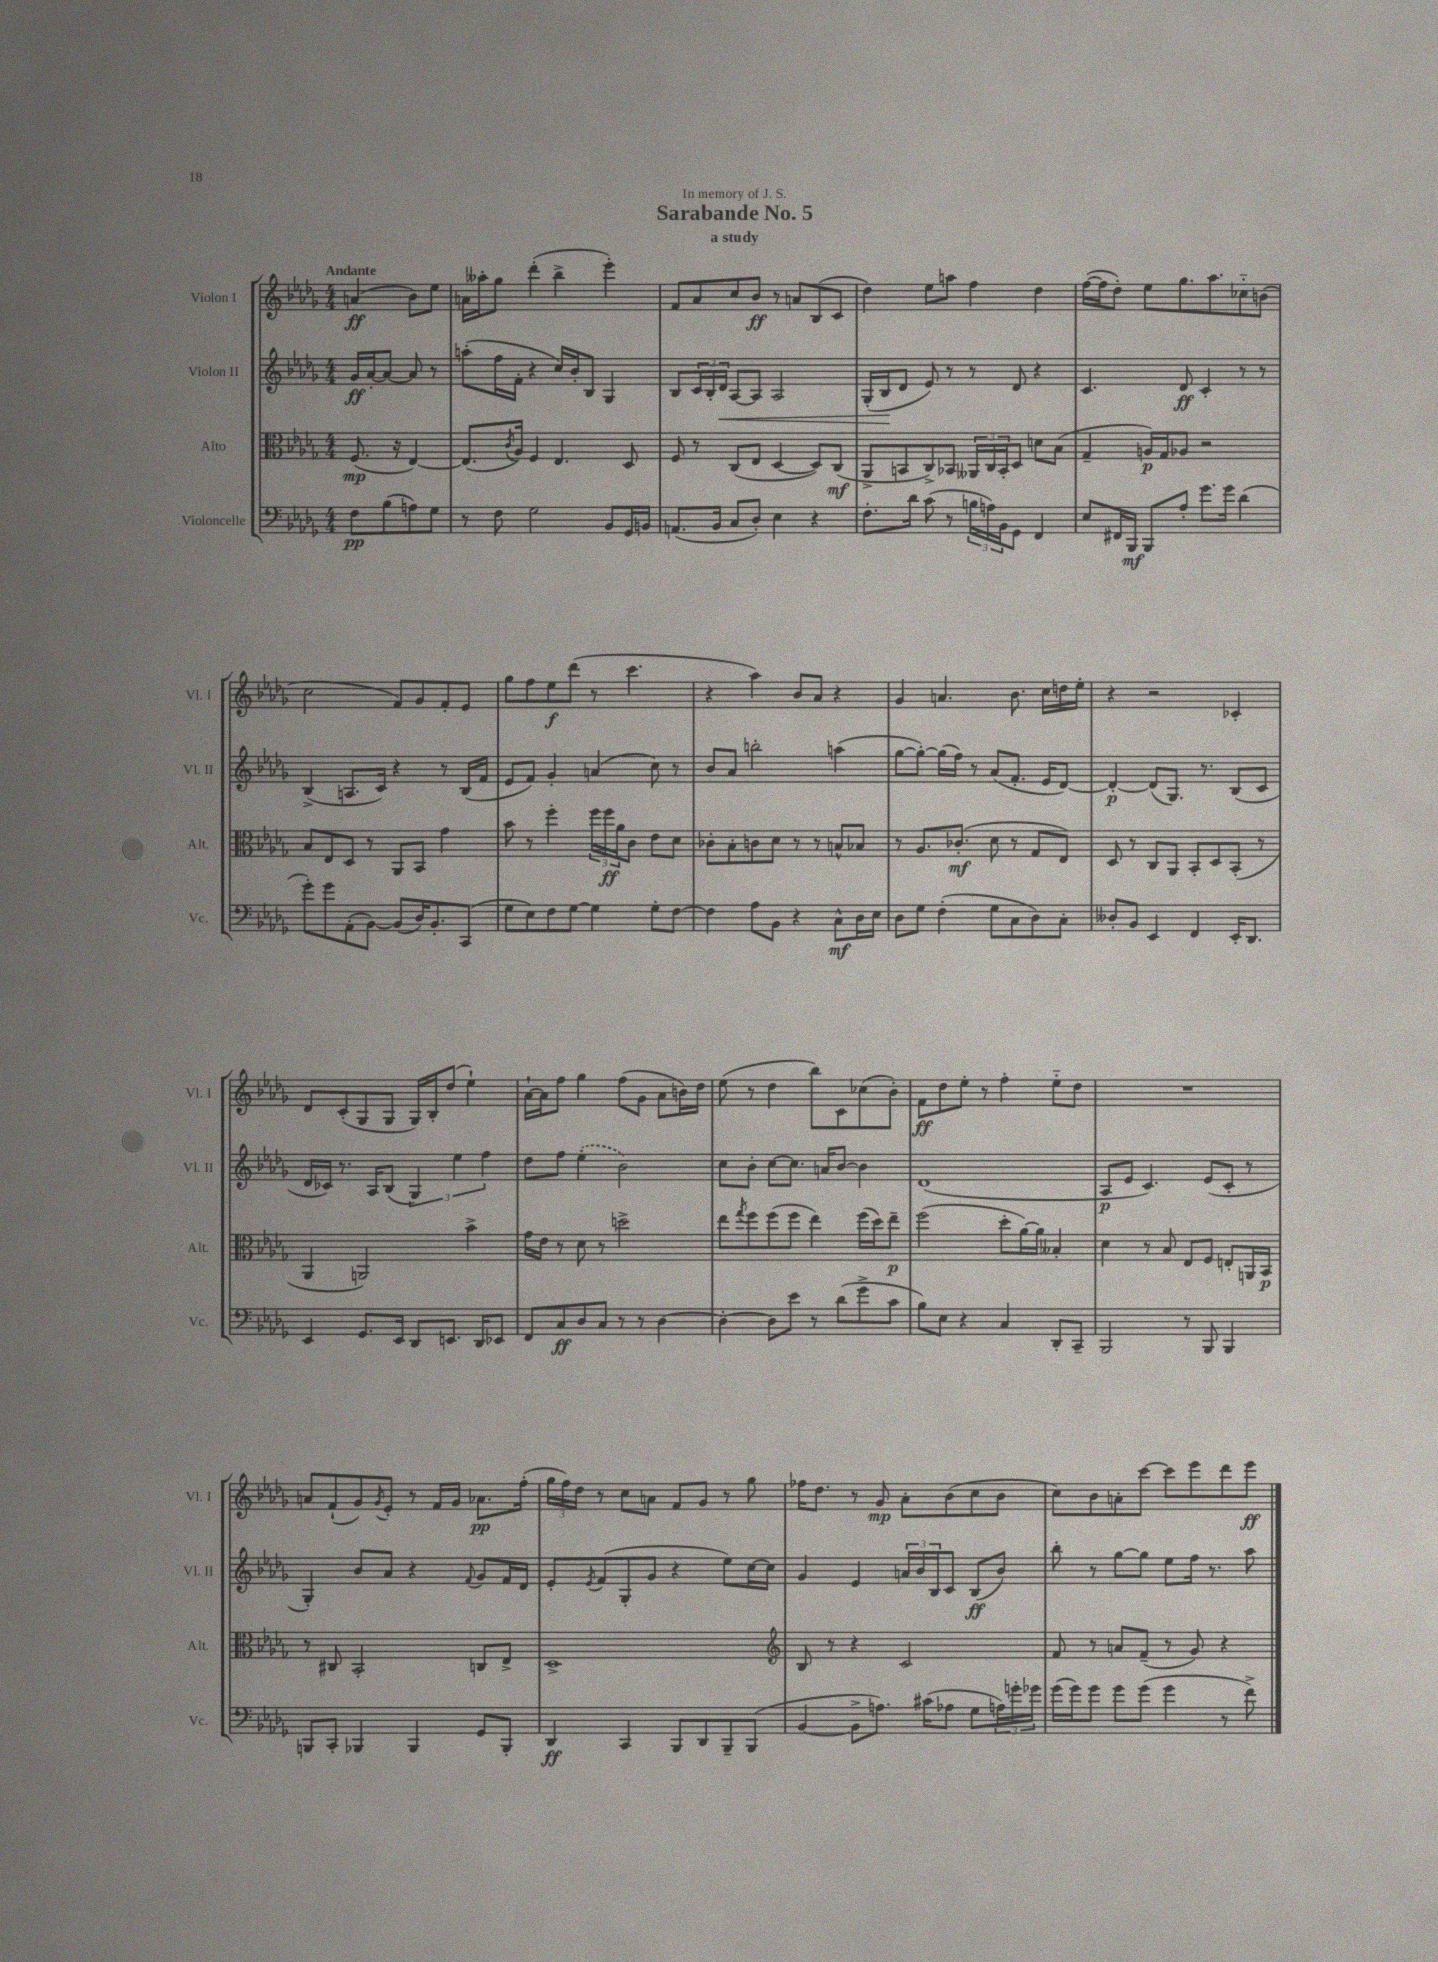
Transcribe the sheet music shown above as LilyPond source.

\header { title = "Sarabande No. 5" subtitle = "a study" dedication = "In memory of J. S." }
<<
\new StaffGroup <<
\new Staff = "s0" \with { instrumentName = "Violon I" shortInstrumentName = "Vl. I" } {
    \clef treble \key des \major \numericTimeSignature \time 4/4 \partial 2 \tempo "Andante"
    a'4\ff( bes'8) ees''8 |
    a'16 aeses''16-. ges''8 des'''4-.( bes''4-> ees'''4-.) |
    f'8 aes'8 c''8 bes'8\ff r8 a'8 bes8( c'8 |
    des''4) ees''8 a''8 f''4 des''4 |
    f''16~( f''16 des''8-.) ees''8 ges''8. aes''8. ces''8-_ b'8( |
    c''2 f'8) ges'8 f'8-. ees'8 |
    ges''8 f''8 ees''8\f des'''8( r8 c'''4. |
    r4 aes''4) bes'8 aes'8 r4 |
    ges'4 a'4. bes'8. c''16 d''16 ees''16-. |
    r4 r2 ces'4-. |
    des'8 c'8-.( ges8 ges8 ges16) bes16-. des''8( ees''4-!) |
    aes'16~-! aes'16 f''8 ges''4 f''8( ges'8 aes'8 b'16) des''16 |
    ees''8( r8 des''4 bes''8) c'8 ces''8( bes'8-.) |
    f'8\ff des''8 ees''8-. r8 f''4-. ees''8-_ des''8 |
    R1 |
    a'8 f'8-!( ges'8) \acciaccatura { ges'8 } ees'8-. r8 f'16 ges'16 aes'8.\pp f''16-.( |
    \tuplet 3/2 { ges''16 f''16) des''16 } r8 c''8 a'8 f'8 ges'8 r8 ges''8 |
    fes''16 des''8. r8 ges'8\mp aes'8-. bes'8( c''8 bes'8 |
    c''8) bes'8 a'8-. c'''8~ c'''8 ees'''8 des'''8 ees'''8\ff \bar "|." |
}
\new Staff = "s1" \with { instrumentName = "Violon II" shortInstrumentName = "Vl. II" } {
    \clef treble \key des \major \numericTimeSignature \time 4/4 \partial 2
    ges'16\ff aes'16~-. aes'8~ aes'8 r8 |
    a''8-.( f''16 f'16-. r4 c''16) bes'16-. bes8 ges4 |
    bes8 \tuplet 3/2 { c'16 bes16-. des'16\< } aes8~ aes8 aes2 |
    ges16-.( bes16\! des'8 ees'8) r8 r8 des'8 r4 |
    c'4. des'8\ff c'4-. r8 r8 |
    bes4->( a8. c'16) r4 r8 bes16( f'16 |
    ees'8 f'8) ges'4-. a'4( c''8) r8 |
    bes'8 aes'8 b''2-. a''4( |
    ges''8~ ges''8~-.) ges''16( f''16) r8 aes'8( f'8.-. ees'16 des'8~) |
    des'4~-.\p des'8( ges8.) r8. bes8( c'8 |
    des'16 ces'16) r8. aes16 bes8( \tuplet 3/2 { ges4) ees''4 f''4 } |
    des''8 f''8 \once \slurDashed ees''4-.( bes'2) |
    c''8 bes'8-. c''8~ c''8. a'16 bes'8~ bes'4 |
    des'1( |
    aes8\p ees'8 c'4.) ees'8( c'8-. r8 |
    ges4-.) bes'8 aes'8 r4 \appoggiatura { f'8 } ges'8 f'16 des'16 |
    ees'8-. \acciaccatura { ees'8 } f'8( ges8-. ges'8 r4 ees''8) c''16~ c''16 |
    ges'4 ees'4 \tuplet 3/2 { a'16 bes'16 bes16 } c'8 bes8\ff( bes'8) |
    bes''8-. r8 ges''8~ ges''8 ees''8 f''16 r8. aes''8 \bar "|." |
}
\new Staff = "s2" \with { instrumentName = "Alto" shortInstrumentName = "Alt." } {
    \clef alto \key des \major \numericTimeSignature \time 4/4 \partial 2
    f8.\mp( r16 ees4~) |
    ees8.( \acciaccatura { c'8 } aes16) f4 ees4. des8 |
    f8 r8 c8( ees8 des4~ des8) c8\mf( |
    aes,8-> b,8 c8->) bes,8 \tuplet 3/2 { aeses,16 c16 bes,16-. } des8 d'8 bes8( |
    ges4-- a16\p) ges16 aes8 r2 |
    bes8 ees8 des8 r8 aes,8 bes,8 ges'4 |
    bes'8 r8 f''4-. \tuplet 3/2 { f''16 f''16\ff aes'16 } c'8 ees'8 des'8 |
    ces'8-. bes8-. c'8 des'8 r8 r8 b8-^ bes8 |
    r8 aes8. ces'8.-.\mf( des'8 r8 ges8 ees8) |
    des8 r8 c8 aes,8 bes,8-. des8 bes,8-.( r8 |
    aes,4 a,2) bes'4-> |
    ges'16 ees'16 r8 des'8 r8 d''2-> |
    ees''8 \acciaccatura { ges''8 } f''8 f''8( f''8 ees''4) f''16( des''16) ees''8--\p |
    f''2( des''8-. aes'16~) aes'16 beses4-. |
    des'4 r8 bes8 ees8 f8 e8-. a,16 bes,16\p |
    r8 cis8 bes,2-. c8 ees8-> |
    des1-> |
    \clef treble bes8 r8 r4 c'2 |
    f'8 r8 a'8 f'8--( r8 ges'8) r4 \bar "|." |
}
\new Staff = "s3" \with { instrumentName = "Violoncelle" shortInstrumentName = "Vc." } {
    \clef bass \key des \major \numericTimeSignature \time 4/4 \partial 2
    f8\pp bes8( a8) ges8 |
    r8 f8 ges2 bes,8 ges,16 b,16 |
    a,8.( bes,16 c8 des8-.) ees4 r4 |
    f8.-. des'16 c'8( r8 \tuplet 3/2 { b16 a16) bes,16 } ges,8 f,4 |
    ees8 fis,16 bes,,16\mf bes,,8 aes8-. ges'8. ges'16 des'4( |
    ges'8-.) ges'8 aes,8-.( bes,8~) bes,8( des16) bes,8.-. c,8( |
    ges8 ees8) f8 ges8~ ges4 ges8-. f8~ |
    f4 aes8 bes,8 r4 c8-^\mf des16 ees16 |
    des8 ges8 f4-.( ges8 c8 des8) c8-. |
    deses8-. bes,8 ees,4 f,4 ees,16-. des,8. |
    ees,4 ges,8. ees,16 des,8 e,8. des,16 ees,8 |
    f,8 c8\ff des8 c8 r8 r8 des4~ |
    des4~-. des8 ees'8 r8 des'8( ges'8-> c'8 |
    bes8) ees8 r4 c4 des,8-. c,8-- |
    bes,,2 r8 bes,,8 bes,,4 |
    b,,8 c,8-. bes,,4 bes,,4 ges,8 bes,,8-. |
    des,4\ff c,4 bes,,8 des,8 bes,,8-- bes,,8( |
    bes,4~ bes,8-> a8.) cis'16( aes8 ges8 \tuplet 3/2 { a16) g'16-. ges'16 } |
    ges'16( ges'16) ges'8 ges'8 ges'8( ges'4 r8 f'8->) \bar "|." |
}
>>
>>
\layout { \context { \Score \remove "Bar_number_engraver" } }
